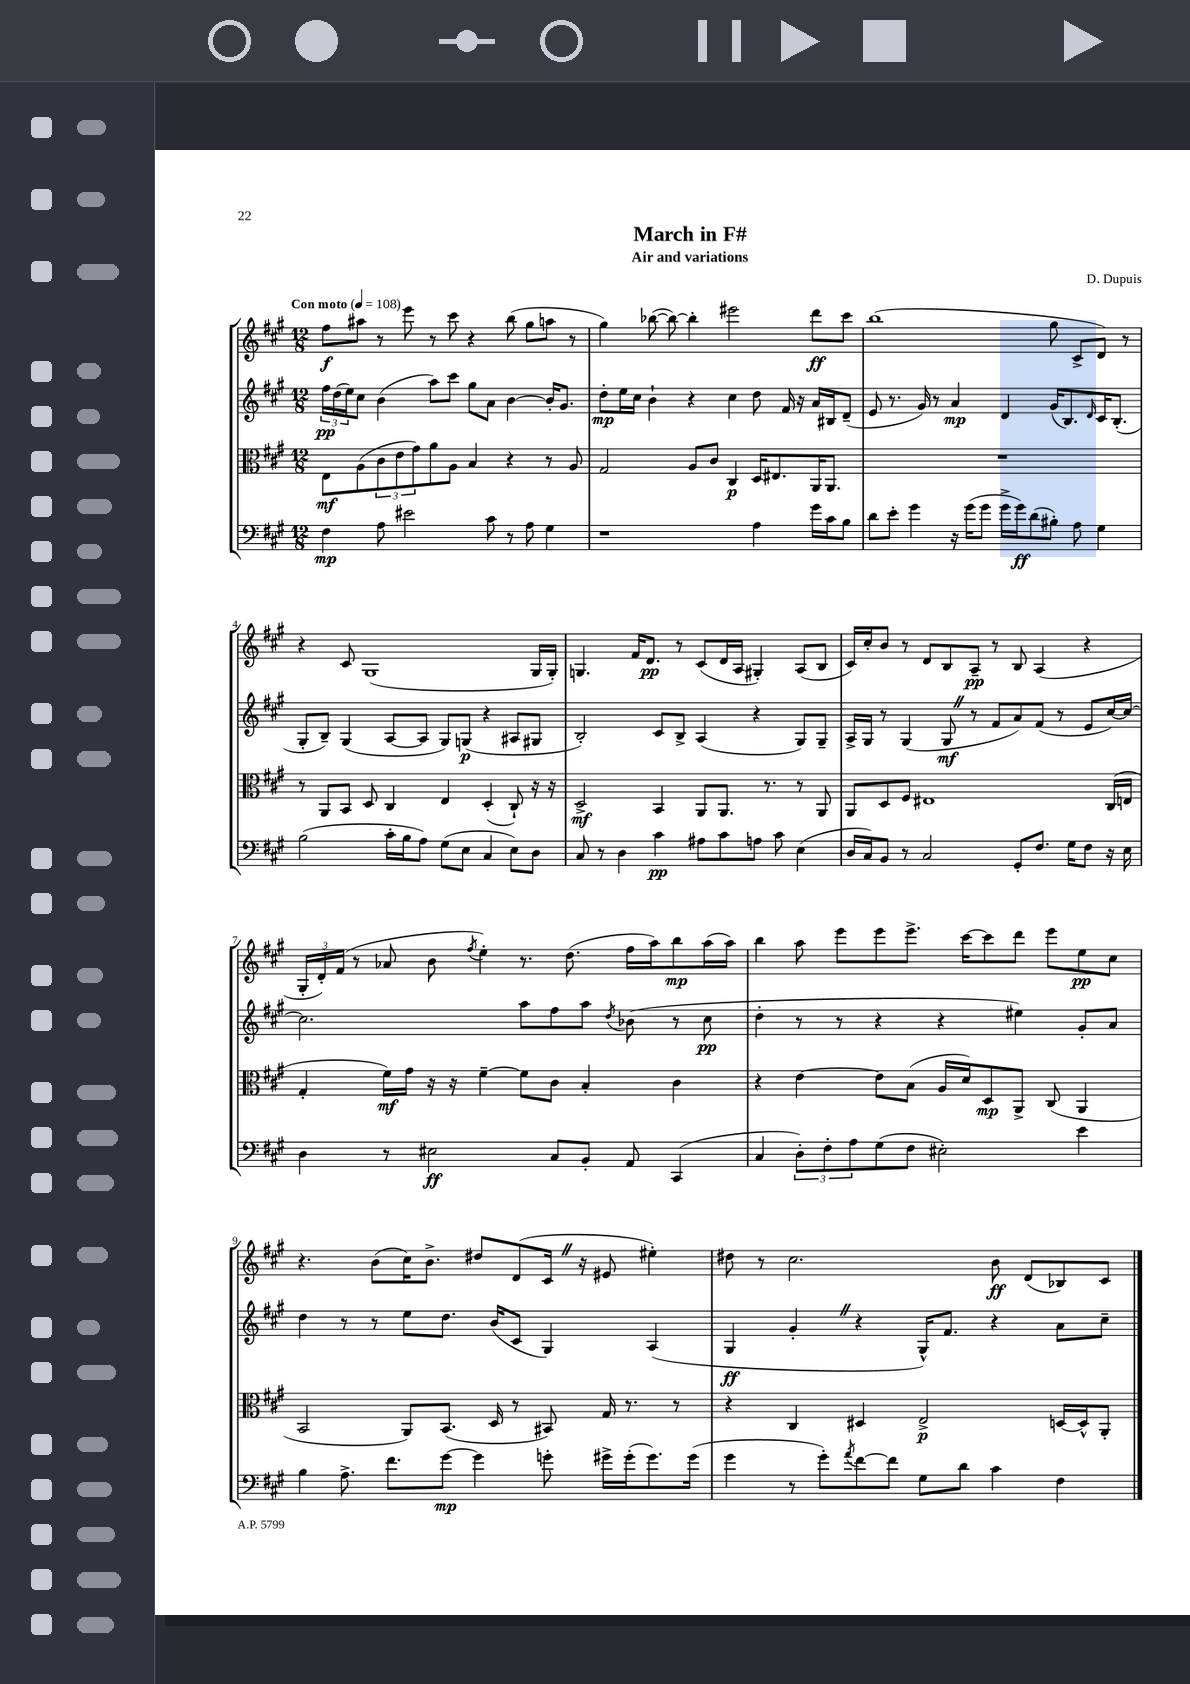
\header { title = "March in F#" composer = "D. Dupuis" subtitle = "Air and variations" }
<<
\new StaffGroup <<
\new Staff = "s0" {
    \clef treble \key a \major \numericTimeSignature \time 12/8 \tempo "Con moto" 4 = 108
    fis''8\f ais''8 r8 e'''8 r8 cis'''8 r4 b''8( gis''8 a''8 r8 |
    gis''4) bes''8~( bes''8~) bes''4-. eis'''2 d'''8\ff cis'''8 |
    b''1( gis''8 cis'8-> d'8) r8 |
    r4 cis'8 gis1( gis16 gis16-.) |
    g4. fis'16 d'8.\pp r8 cis'8( d'16 a16 gis4-.) a8( b8 |
    cis'16) cis''16-. b'8 r8 d'8 b8 a8--\pp r8 b8 a4( r4 |
    \tuplet 3/2 { gis16-. d'16-.) fis'16( } r8 aes'8 b'8 \acciaccatura { fis''8 } e''4-.) r8. d''8.( fis''16 a''16) b''8\mp a''16( a''16) |
    b''4 a''8 e'''8 e'''8 e'''8.-> cis'''16~ cis'''8 d'''8 e'''8 e''8\pp cis''8 |
    r4. b'8( cis''16) b'8.-> dis''8 d'8( cis'16 \once \override BreathingSign.text = \markup { \musicglyph "scripts.caesura.straight" } \breathe r16 eis'8 eis''4-.) |
    dis''8 r8 cis''2. b'8\ff d'8( bes8) cis'8 \bar "|." |
}
\new Staff = "s1" {
    \clef treble \key a \major \numericTimeSignature \time 12/8
    \tuplet 3/2 { fis''16\pp d''16( e''16) } cis''8 b'4( a''8) cis'''8 gis''8 a'8 b'4~ b'16-. gis'8. |
    d''8-.\mp e''16 cis''16 b'4-! r4 cis''4 d''8 fis'16 r16 a'16 bis16 d'8--( |
    e'8 r8. gis'16) r8 a'4\mp d'4 gis'16( b8.) \grace { d'16 } cis'16 b8.-.( |
    gis8-. b8--) gis4( a8~ a8 gis8) g8\p( r4 ais8 gis8 |
    b2-.) cis'8 b8-> a4( r4 gis8) gis8-- |
    a16-> gis16 r8 gis4( gis8\mf \once \override BreathingSign.text = \markup { \musicglyph "scripts.caesura.straight" } \breathe r8 fis'8 a'8) fis'8( r8 e'8 cis''16~) cis''16~ |
    cis''2. a''8 fis''8 a''8 \acciaccatura { d''8 } bes'8( r8 cis''8\pp |
    d''4-. r8 r8 r4 r4 eis''4) gis'8-. a'8 |
    d''4 r8 r8 e''8 d''8. b'16( cis'8 gis4) a4( |
    gis4\ff gis'4-. \once \override BreathingSign.text = \markup { \musicglyph "scripts.caesura.straight" } \breathe r4 gis16-^) fis'8. r4 a'8 cis''8-- \bar "|." |
}
\new Staff = "s2" {
    \clef alto \key a \major \numericTimeSignature \time 12/8
    e8\mf a8( \tuplet 3/2 { cis'8 e'8 gis'8) } a'8 a8 b4 r4 r8 a8 |
    gis2 a8 cis'8 cis4\p d16 eis8. a,16 a,8. |
    R1. |
    r8 a,8 b,8 d8 cis4 e4 d4-.( cis8-!) r16 r16 |
    d2->\mf b,4 a,8 a,8. r8. r8 a,8 |
    a,8 d8 fis8 eis1 cis16( e16 |
    gis4-. fis'16\mf) gis'16 r16 r16 fis'4~-- fis'8 cis'8 b4-. cis'4 |
    r4 e'4~ e'8 b8( a16 d'16) d8\mp a,8-> cis8( a,4 |
    b,2 a,8) b,8.( d16 r8 bis,8) gis16 r8. r8 |
    r4 cis4 dis4 e2->\p d16~ d16-^ a,8-. \bar "|." |
}
\new Staff = "s3" {
    \clef bass \key a \major \numericTimeSignature \time 12/8
    fis4\mp a8 eis'2 cis'8 r8 a8 gis4 |
    r1 a4 gis'16 cis'16 b8 |
    d'8 e'8-. gis'4 r16 gis'16( gis'8 gis'16-> gis'16\ff) d'8( bis8-.) a8 gis4 |
    b2( cis'16-. b16 a8) gis8( e8 cis4 e8) d8 |
    cis8 r8 d4 cis'4\pp ais8 cis'8 a8 cis'8 e4( |
    d16 cis16) b,8 r8 cis2 gis,8-. fis8. gis16 fis8 r16 e16 |
    d4 r8 eis2\ff cis8 b,8-. a,8 cis,4( |
    cis4 \tuplet 3/2 { d8-.) fis8-. a8 } gis8( fis8 eis2-.) e'4 |
    b4 a8.-> fis'8. gis'8~\mp gis'4 g'8-. gis'16-> gis'16-.( gis'8.) gis'16( |
    gis'4 r8 gis'8-.) \acciaccatura { a'8 } fis'8~ fis'8 gis8 d'8 cis'4 fis4 \bar "|." |
}
>>
>>
